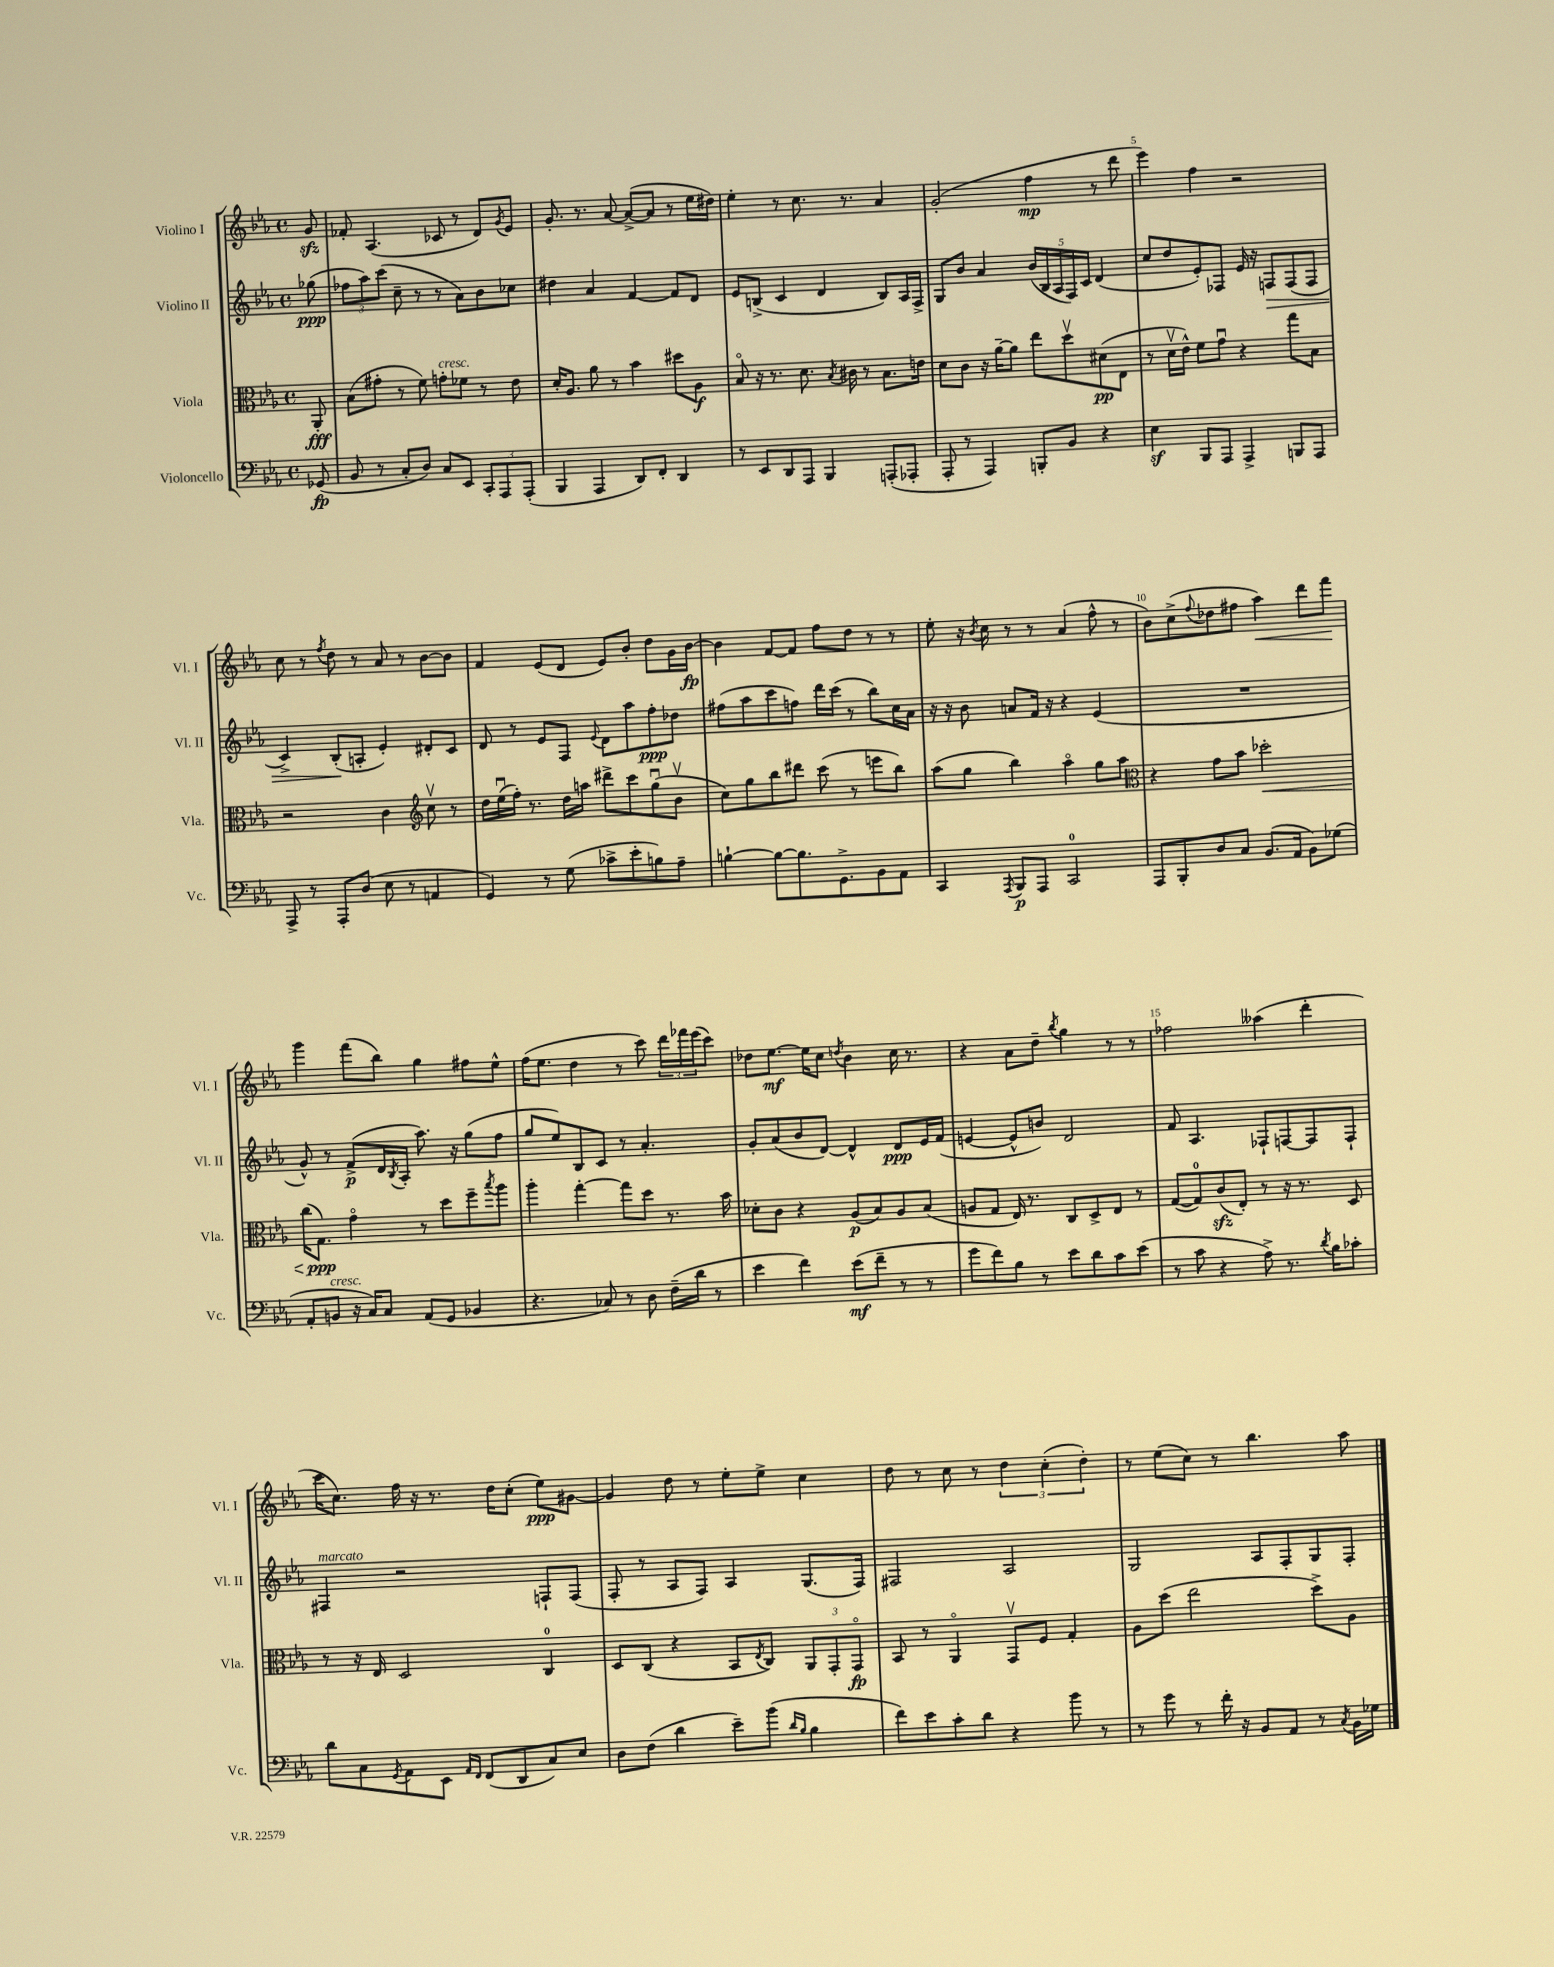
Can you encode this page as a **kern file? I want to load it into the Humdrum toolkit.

**kern	**kern	**kern	**kern
*staff4	*staff3	*staff2	*staff1
*clefF4	*clefC3	*clefG2	*clefG2
*k[b-e-a-]	*k[b-e-a-]	*k[b-e-a-]	*k[b-e-a-]
*M4/4	*M4/4	*M4/4	*M4/4
*met(c)	*met(c)	*met(c)	*met(c)
(8GG-	8AA-'	(8gg-	8g
=	=	=	=
8BB-	(8B-	12ff-	8f-'
.	.	12aa-)	.
8r	8g#'	.	(4.A-
.	.	(12ccc	.
8C'	8r	8cc~	.
8D)	8f)	8r	.
8C	8g'	8r	8c-
8EE-	8f-	8a-)	8r
12CC'	8r	8b-	8d)
12AAA-	.	.	.
.	.	.	8qg
.	8e-	8cc-	8e-
(12AAA-'	.	.	.
=	=	=	=
4BBB-	16d'	4dd#	8.g'
.	8.A-	.	.
.	.	.	8.r
4AAA-	8a-	4a-	.
.	8r	.	[8a-
8DD)	4b-	[4f	(8a-^_
8FF'	.	.	8a-]
4DD	8dd#	8f]	8r
.	8A-	8d	16ee-
.	.	.	16dd#)
=	=	=	=
8r	8B-o	8e-	4ee-'
8EE-	16r	(8B^	.
.	8.r	.	.
8DD	.	4c	8r
8AAA-	8.d	.	8.cc
4BBB-	.	4d	.
.	8qB-	.	.
.	16c#	.	8.r
.	8r	.	.
(8AAA'	8.B-	8B)	4a-
8AAA-'	.	16A-	.
.	16e	16F^	.
=	=	=	=
8AAA-'	8d	8G	(2g'
8r	8c	8b-	.
4AAA-)	16r	4a-	.
.	[16a-~	.	.
.	8a-]	.	.
8BBB'	8ee-	(20b-	4ff
.	.	20B-	.
.	.	20A-	.
8BB-	8ddv	.	.
.	.	20F)	.
.	.	20c	.
4r	(8d#	(4d	8r
.	8E-	.	8ddd
=	=	=	=
4E-	8r	8cc	4eee-)
.	16dv	8dd	.
.	16e-^^)	.	.
8BBB-	8f	8e-')	4ff
8AAA-	8gu	8F-	.
4AAA-^	4r	16e-	2r
.	.	16r	.
.	.	8F	.
8BBB	8gg	(8F	.
8AAA-	8B-	8F	.
=	=	=	=
8AAA-^	2r	4c^)	8cc
8r	.	.	8r
.	.	.	8qff
8AAA-'	.	(8B-'	8dd
(8D	.	8A'	8r
8E-	4c	4e-')	8a-
8r	.	.	8r
*	*clefG2	*	*
4AA	8ccv	8d#'	[8b-
.	8r	8c	8b-]
=	=	=	=
4GG)	16dd	8d	4f
.	(16ee-u	.	.
.	16ff')	8r	.
.	8.r	.	.
8r	.	8e-	(8e-
(8G	16dd	8F	8d
.	16aa	.	.
.	.	8qqe-	.
8c-^	8ddd#^	8d	8e-)
8e-'	8ccc	8aa-	8b-'
8B)	(8ggu	8ff'	8dd
8A-~	8b-v	8dd-	16g
.	.	.	[16b-
=	=	=	=
[4B`	8cc)	(8ff#	4b-]
.	8gg	8aa-	.
8B_	8bb-	8ccc	[8f
8.B]	8ddd#	8ff)	8f]
.	(8ccc	16ddd	8ff
8.GG^	.	(16ccc	.
.	8r	8r	8dd
8BB-	8eee	8bb-)	8r
8AA-	8bb-)	16cc	8r
.	.	16a-	.
=	=	=	=
4CC	(8aa-	16r	8ee-'
.	.	16r	.
.	8gg	8b-	16r
.	.	.	8qb-
.	.	.	16cc
8qAAA-	.	.	.
8BBB-	4bb-)	8a	8r
8AAA-	.	16f	8r
.	.	16r	.
2CC	4aa-o	4r	(4a-
.	8gg	(4e-	8ff^^
.	8aa-	.	8r
=	=	=	=
*	*clefC3	*	*
8AAA-	4r	1r	8b-)
8BBB-'	.	.	(8cc^
.	.	.	8qqff
8D	8g	.	8dd-
8C	8b-	.	8ff#
(8.BB-	2dd-'	.	4aa-)
16AA-	.	.	.
8BB-)	.	.	8ddd
(8G-	.	.	8fff
=	=	=	=
8AA-'	(16cc	8g^^)	4ggg
.	8.G)	.	.
8BB	.	8r	.
16r	4go	(8f^	(8fff
16C)	.	.	.
8C	.	16d	8bb-)
.	.	8qB-	.
.	.	16A-'	.
(8AA-	8r	8.aa-)	4gg
8GG	8dd	.	.
.	.	16r	.
4BB-	8ff~	(8gg	8ff#
.	8qbb-	.	.
.	8aa-	8ff	8ee-^^
=	=	=	=
4.r	4aa-'	8gg	(16ff
.	.	.	8.ee-
.	.	8ee-)	.
.	[4gg'	8B-	4dd
8C-)	.	8c	.
8r	8gg]	8r	8r
8D	8dd	4.a-'	8ccc)
(16F~	8.r	.	24ddd
.	.	.	24fff-
16d	.	.	.
.	.	.	(24eee-
8r	.	.	8ccc)
.	16b-	.	.
=	=	=	=
4e-	8d-'	8g'	8dd-
.	8c	(8a-	[8.ee-
4f)	4r	8b-	.
.	.	.	16ee-]
.	.	[8d)	8cc
.	.	.	8qdd
(8e-	(8A-	4d^^]	4b-
8f~	8B-)	.	.
8r	8A-	8d	16cc
.	.	.	8.r
8r	(8B-	16e-	.
.	.	(16f	.
=	=	=	=
8g	8A	[4e	4r
8f)	8G	.	.
8B-	16E-)	8e^^]	8a-
.	8.r	.	.
8r	.	8b)	8dd~
.	.	.	8qbb-
8e-	8C	2d	4gg
8d	8D^	.	.
8c	8E-	.	8r
(8e-	8r	.	8r
=	=	=	=
8r	([8G	8f	2ff-
8c	8G])	4.A-	.
4r	(8c	.	.
.	8E-')	.	.
8A-^)	8r	8F-`	(4aa--
8.r	16r	[8F	.
.	8.r	.	.
.	.	8F]	4ddd'
8qd	.	.	.
16B-	.	.	.
8c-'	8D	8F`	.
=	=	=	=
8d	8r	4F#	16ccc
.	.	.	8.cc)
8C	16r	.	.
.	16E-	.	.
8qGG	.	.	.
8AA-	2D	2r	16ff
.	.	.	16r
8EE-	.	.	8.r
16qqAA-	.	.	.
16qqFF	.	.	.
(8FF	.	.	.
.	.	.	16dd
8DD	.	.	(8cc'
8C)	4C	8F`	8ee-)
8E-	.	(8F	[8g#
=	=	=	=
8D	8D	8F'	4g#]
(8F	(8C	8r	.
4d	4r	8A-	8dd
.	.	8F)	8r
8e-~)	8BB-	4A-	8ee-'
.	8qE-	.	.
(8b-	8C)	.	8ee-^
16qqd	.	.	.
16qqB-	.	.	.
4B-	12AA-	(8.G	4cc
.	12GG'	.	.
.	12GGo	.	.
.	.	16F)	.
=	=	=	=
8f)	8BB-	2F#	8dd
8e-	8r	.	8r
8c'	4AA-o	.	8cc
8d	.	.	8r
4r	8GGv	2A-	6dd
.	8F	.	.
.	.	.	(6cc'
8b-	4G'	.	.
.	.	.	6dd')
8r	.	.	.
=	=	=	=
8r	8A-	2G	8r
8g	(8dd	.	(8ee-
8r	2ee-	.	8cc)
16f'	.	.	8r
16r	.	.	.
8BB-	.	8A-	4.bb-
8AA-	.	8F'	.
8r	8dd^)	8G	.
8qC	.	.	.
16BB-	8A-	8F'	8aa-
16G-	.	.	.
==	==	==	==
*-	*-	*-	*-
